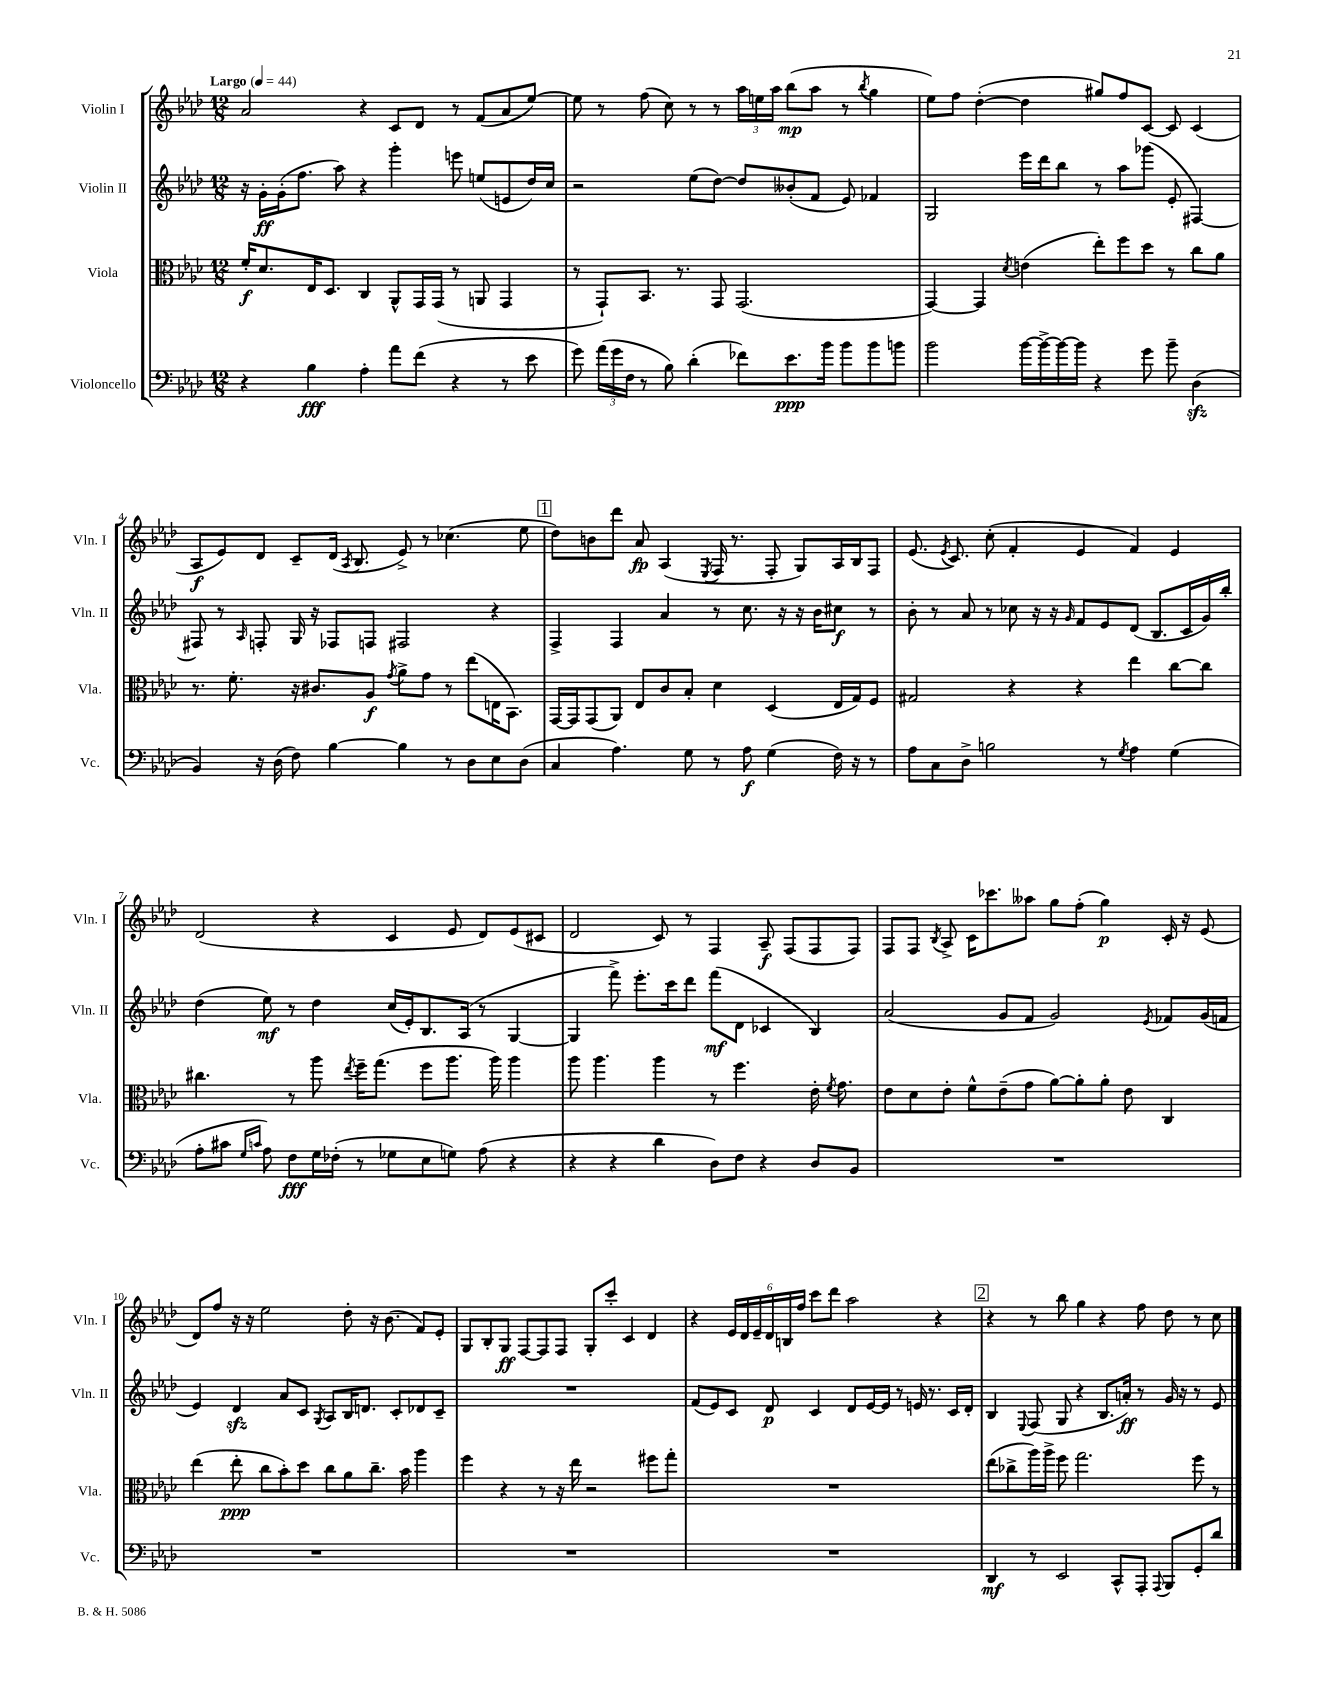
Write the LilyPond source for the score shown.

<<
\new StaffGroup <<
\new Staff = "s0" \with { instrumentName = "Violin I" shortInstrumentName = "Vln. I" } {
    \clef treble \key aes \major \numericTimeSignature \time 12/8 \tempo "Largo" 4 = 44
    \autoBeamOff aes'2 r4 c'8[ des'8] r8 f'8[( aes'8 ees''8]~) |
    ees''8 r8 f''8( c''8) r8 r8 \tuplet 3/2 { aes''16[ e''16 aes''16] } bes''8[\mp( aes''8] r8 \acciaccatura { bes''8 } g''4 |
    ees''8[) f''8] des''4~-.( des''4 gis''8[) f''8 c'8]~ c'8 c'4( |
    aes8[\f ees'8) des'8] c'8[-- des'16]( \acciaccatura { aes8 } bes8. ees'8->) r8 ces''4.( ees''8 |
    \mark \markup { \box "1" } des''8[) b'8 des'''8] aes'8\fp aes4( \acciaccatura { ees8 } f16 r8. f8-. g8[) aes16 bes16 f8] |
    ees'8.( \acciaccatura { ees'8 } c'8.) c''8-.( f'4-. ees'4 f'4) ees'4 |
    des'2( r4 c'4 ees'8 des'8[) ees'8( cis'8] |
    des'2 c'8) r8 f4 aes8--\f f8[( f8 f8]) |
    f8[ f8] \acciaccatura { bes8 } aes8-> c'16[ ces'''8. aeses''8] g''8[ f''8]-.( g''4\p) c'16-. r16 ees'8( |
    des'8[) f''8] r16 r16 ees''2 des''8-. r16 bes'8.( f'8[) ees'8]-. |
    g8[ bes8-. g8]\ff f8[~ f8 f8] g8[-. c'''8]-. c'4 des'4 |
    r4 \tuplet 6/4 { ees'16[ des'16 ees'16-- des'16 b16 f''16] } c'''8[ des'''8] aes''2 r4 |
    \mark \markup { \box "2" } r4 r8 bes''8 g''4 r4 f''8 des''8 r8 c''8 \bar "|." |
}
\new Staff = "s1" \with { instrumentName = "Violin II" shortInstrumentName = "Vln. II" } {
    \clef treble \key aes \major \numericTimeSignature \time 12/8
    \autoBeamOff r16 g'16[-.\ff g'16-.( f''8.] aes''8) r4 g'''4-. e'''8 e''8[( e'8 des''16) c''16] |
    r2 ees''8[( des''8]~) des''8[ beses'8-.( f'8] ees'8) fes'4 |
    g2 ees'''16[ des'''16 bes''8] r8 aes''8[ ges'''8]( ees'8-. fis4~) |
    fis8 r8 \grace { aes16 } f8-. g16 r16 fes8[ f8] fis2 r4 |
    \mark \markup { \box "1" } f4-> f4 aes'4 r8 c''8. r16 r16 bes'16[ cis''8]\f r8 |
    bes'8-. r8 aes'8 r8 ces''8 r16 r16 \grace { g'16 } f'8[ ees'8 des'8]( bes8.[ c'16 g'16) bes''16]-. |
    des''4( ees''8\mf) r8 des''4 c''16[( ees'16-.) bes8. aes16]( r8 g4~ |
    g4 f'''8->) ees'''8.[-. c'''16 des'''8] f'''8[\mf( des'8] ces'4 bes4) |
    aes'2( g'8[ f'8] g'2) \acciaccatura { ees'8 } fes'8[ g'16( f'16] |
    ees'4) des'4\sfz aes'8[ c'8] \acciaccatura { g8 } aes8[ bes16 d'8.] c'8[-. des'8 c'8]-- |
    R1. |
    f'8[( ees'8) c'8] des'8\p c'4 des'8[ ees'16~ ees'16] r8 e'16 r8. c'16[ des'16]-. |
    \mark \markup { \box "2" } bes4 \appoggiatura { ees8 } f8( g8 r4 bes8.[ a'16]-.\ff) r8 g'16 r16 r8 ees'8 \bar "|." |
}
\new Staff = "s2" \with { instrumentName = "Viola" shortInstrumentName = "Vla." } {
    \clef alto \key aes \major \numericTimeSignature \time 12/8
    \autoBeamOff f'16[-.\f des'8. ees16 des8.] c4 aes,8[-^ g,16 g,16]( r8 a,8 g,4 |
    r8 g,8[-!) bes,8.] r8. g,8 g,2.( |
    g,4~) g,4 \acciaccatura { des'8 } e'4( ees''8[-.) f''8 des''8] r8 c''8[ aes'8] |
    r8. f'8.-. r16 cis'8.[ aes8]\f \acciaccatura { g'8 } aes'8[-> g'8] r8 ees''8[( e16 bes,8.]) |
    \mark \markup { \box "1" } g,16[~ g,16 g,8( aes,8]) ees8[ c'8 bes8]-. des'4 des4( ees16[ g16) f8] |
    gis2 r4 r4 ees''4 c''8[~ c''8] |
    cis''4. r8 aes''8 \acciaccatura { ees''8 } f''16[-- g''8.]( f''8[ aes''8.] aes''16) aes''4 |
    aes''8 aes''4. aes''4 r8 f''4. ees'16-. \acciaccatura { f'8 } g'8. |
    ees'8[ des'8 ees'8]-. f'8[-^ ees'8--( g'8] aes'8[~) aes'8-. aes'8]-. ees'8 c4 |
    ees''4( ees''8-.\ppp c''8[ bes'8-.) des''8] c''8[ aes'8 c''8.]-- bes'16 aes''4 |
    f''4 r4 r8 r16 ees''16 r2 fis''8[ g''8]-. |
    R1. |
    \mark \markup { \box "2" } ees''8[( ces''8-> aes''16) aes''16]-> f''8 g''2. f''8 r8 \bar "|." |
}
\new Staff = "s3" \with { instrumentName = "Violoncello" shortInstrumentName = "Vc." } {
    \clef bass \key aes \major \numericTimeSignature \time 12/8
    \autoBeamOff r4 bes4\fff aes4-. aes'8[ f'8]( r4 r8 ees'8 |
    g'8) \tuplet 3/2 { aes'16[( g'16 f16] } r8 bes8) des'4-.( fes'8[) ees'8.\ppp bes'16] bes'8[ bes'8 b'8] |
    bes'2 bes'16[~ bes'16~-> bes'16~ bes'16] r4 g'8 bes'8-- des4\sfz( |
    bes,4) r16 des16( f8) bes4~ bes4 r8 des8[ ees8 des8]( |
    \mark \markup { \box "1" } c4 aes4.) g8 r8 aes8\f g4( f16) r16 r8 |
    aes8[ c8 des8]-> b2 r8 \acciaccatura { g8 } aes4 g4( |
    aes8[-. cis'8] \grace { g16[ c'16] } aes8) f8[\fff g16 fes16]-.( r8 ges8[ ees8 g8]) aes8( r4 |
    r4 r4 des'4 des8[) f8] r4 des8[ bes,8] |
    R1. |
    R1. |
    R1. |
    R1. |
    \mark \markup { \box "2" } des,4\mf r8 ees,2 c,8[-^ aes,,8]-. \appoggiatura { aes,,8 } bes,,8[ g,8-. des'8] \bar "|." |
}
>>
>>
